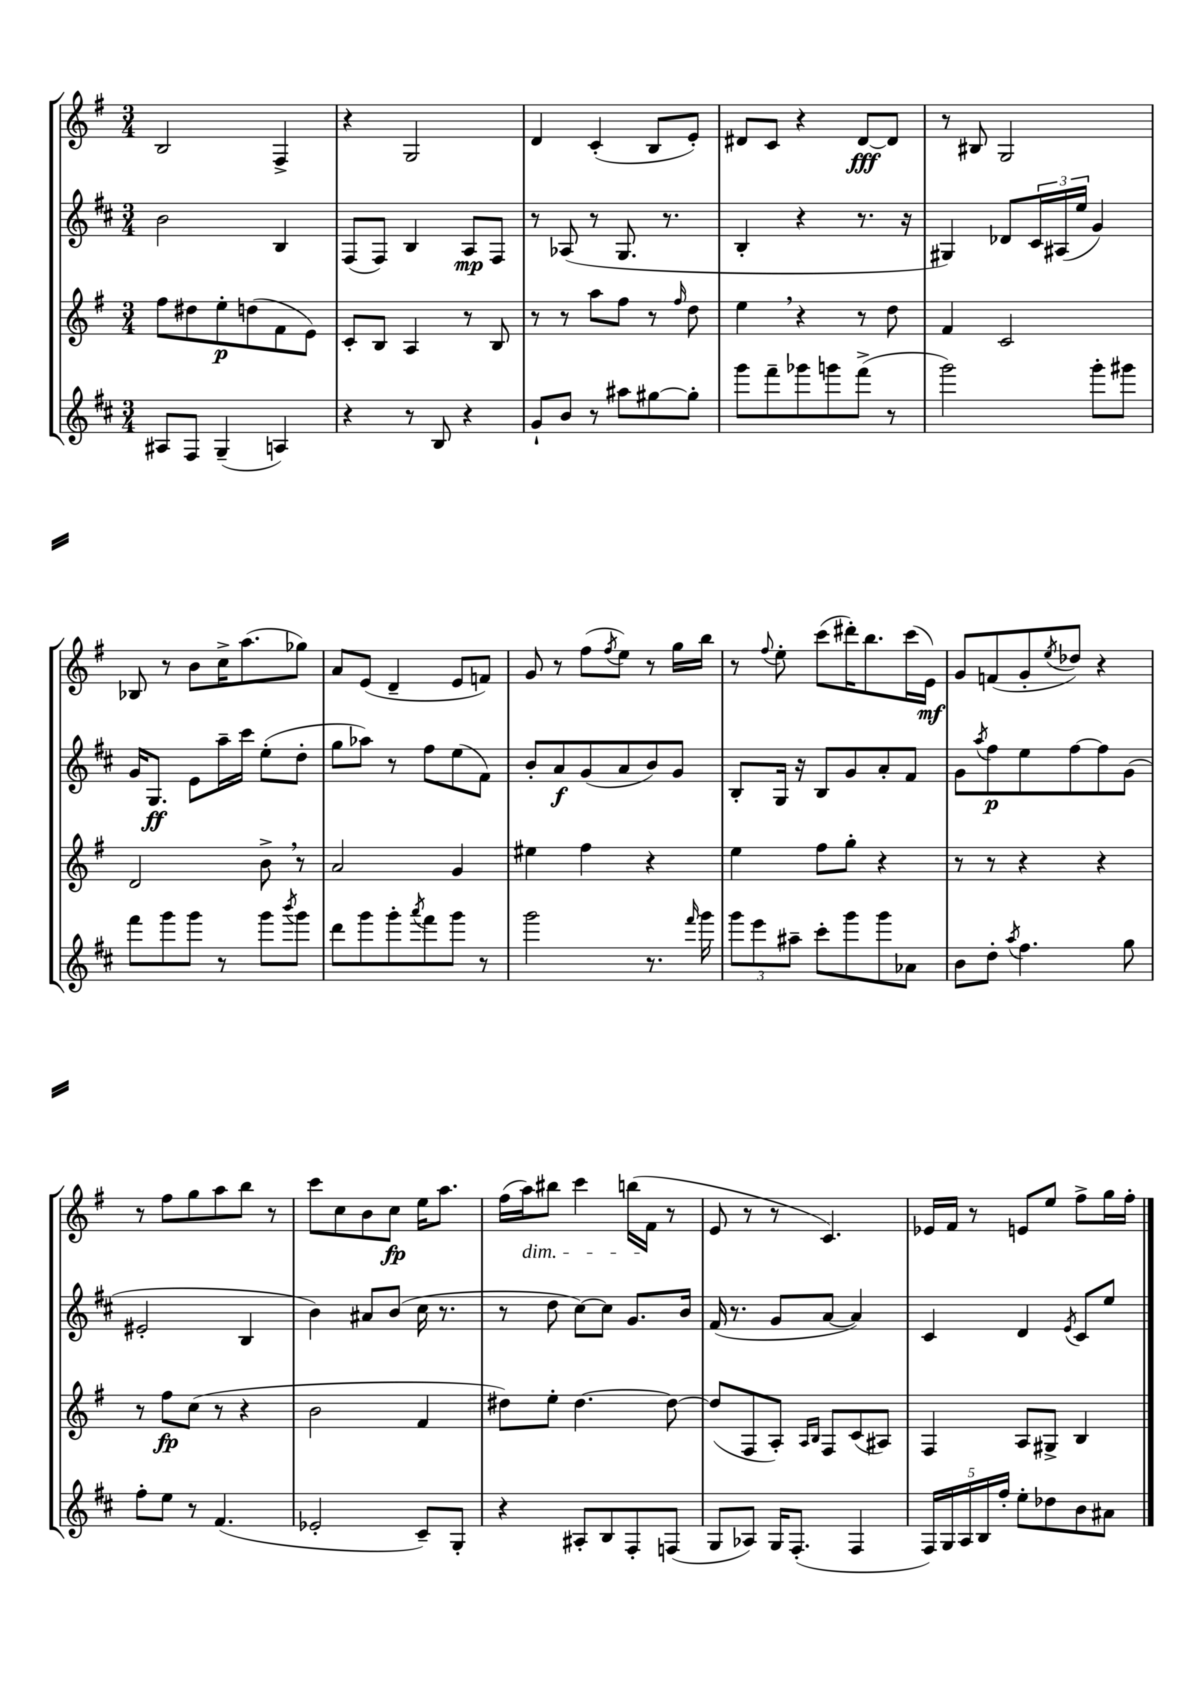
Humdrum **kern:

**kern	**kern	**kern	**kern
*staff4	*staff3	*staff2	*staff1
*clefG2	*clefG2	*clefG2	*clefG2
*k[f#c#]	*k[f#]	*k[f#c#]	*k[f#]
*M3/4	*M3/4	*M3/4	*M3/4
8A#/L	8ff#\L	2b\	2B/
8F#/J	8dd#\	.	.
(4G~/	8ee'\	.	.
.	(8dd\	.	.
4A/)	8f#\	4B/	4F#^/
.	8e\J)	.	.
=	=	=	=
4r	8c'/L	(8F#/L	4r
.	8B/J	8F#/J)	.
8r	4A/	4B/	2G/
8B/	.	.	.
4r	8r	8A/L	.
.	8B/	8F#/J	.
=	=	=	=
8g`/L	8r	8r	4d/
8b/J	8r	(8A-/	.
8r	8aa\L	8r	(4c'/
8aa#\L	8ff#\J	8.G/	.
[8gg#\	8r	.	8B/L
.	.	8.r	.
.	16qqff#/	.	.
8gg#'\]J	8dd\	.	8e'/J)
=	=	=	=
8ggg\L	4ee\	4B'/	8d#/L
8fff#~\	.	.	8c/J
8ggg-\	4r	4r	4r
8ggg\	.	.	.
(8fff#^\J	8r	8.r	[8d#/L
8r	8dd\	.	8d#/]J
.	.	16r	.
=	=	=	=
2ggg\)	4f#/	4G#/)	8r
.	.	.	8B#/
.	2c/	8d-/L	2G/
.	.	24c#/L	.
.	.	(24A#/	.
.	.	24ee/JJ	.
8ggg'\L	.	4g/)	.
8ggg#\J	.	.	.
=	=	=	=
8fff#\L	2d/	16g/LK	8B-/
.	.	8.G/J	.
8ggg\	.	.	8r
8ggg\J	.	8e\L	8b\L
8r	.	16aa~\L	16cc^\K
.	.	16ccc#\JJ	(8.aa\
8ggg\L	8b^\	(8ee'\L	.
8qbbb/	.	.	.
8ggg\J	8r	8dd'\J	8gg-\J)
=	=	=	=
8ddd\L	2a/	8gg\L	8a/L
8ggg\	.	8aa-\J)	(8e/J
8ggg'\	.	8r	4d~/
8qaaa/	.	.	.
8fff#\	.	8ff#\L	.
8ggg\J	4g/	(8ee\	8e/L
8r	.	8f#\J)	8f/J)
=	=	=	=
2ggg\	4ee#\	8b'/L	8g/
.	.	8a/	8r
.	4ff#\	(8g/	(8ff#\L
.	.	.	8qff#/
.	.	8a/	8ee\J)
8.r	4r	8b/)	8r
.	.	8g/J	16gg\LL
16qqfff#/	.	.	.
16ggg\	.	.	16bb\JJ
=	=	=	=
12ggg\L	4ee\	8B'/L	8r
12eee\	.	.	.
.	.	.	8qqff#/
.	.	16G/Jk	8ee'\
12aa#~\J	.	.	.
.	.	16r	.
8ccc#'\L	8ff#\L	8B/L	(8ccc\L
8ggg\	8gg'\J	8g/	16ddd#'\K)
.	.	.	8.bb\
8ggg\	4r	8a'/	.
8a-\J	.	8f#/J	(16ccc\L
.	.	.	16e\JJ)
=	=	=	=
8b\L	8r	8g\L	8g/L
.	.	8qaa/	.
8dd'\J	8r	8ff#\	(8f/
8qaa/	.	.	.
4.ff#\	4r	8ee\	8g'/
.	.	.	8qee/
.	.	[8ff#\	8dd-/J)
.	4r	8ff#\]	4r
8gg\	.	(8g\J	.
=	=	=	=
8ff#'\L	8r	2e#'/	8r
8ee\J	8ff#\L	.	8ff#\L
8r	(8cc\J	.	8gg\
(4.f#/	8r	.	8aa\
.	4r	4B/	8bb\J
.	.	.	8r
=	=	=	=
2e-'/	2b\	4b\)	8ccc\L
.	.	.	8cc\
.	.	8a#/L	8b\
.	.	(8b/J	8cc\J
8c#~/L)	4f#/	16cc#\	16ee\LK
.	.	8.r	8.aa\J
8G'/J	.	.	.
=	=	=	=
4r	8dd#\L)	8r	(16ff#\LL
.	.	.	16aa\J)
.	8ee'\J	8dd\	8bb#\J
8A#'/L	[4.dd#\	[8cc#\L)	4ccc\
8B/	.	8cc#\]J	.
8F#'/	.	8.g/L	(16bb\LL
.	.	.	16f#\JJ
(8F/J	8dd#\_	.	8r
.	.	16b/Jk	.
=	=	=	=
8G/L	(8dd#/]L	(16f#/	8e/
.	.	8.r	.
8A-/J)	8F#/	.	8r
16G/LK	8A'/J)	8g/L	8r
(8.F#'/J	.	.	.
.	16qqA/LL	.	.
.	16qqB/JJ	.	.
.	8F#/L	[8a/J	4.c/)
4F#/	(8c/	4a/])	.
.	8A#/J)	.	.
=	=	=	=
20F#/LL)	4F#/	4c#/	16e-/LL
20G/	.	.	.
.	.	.	16f#/JJ
20A/	.	.	.
.	.	.	8r
20B/	.	.	.
20ff#'/JJ	.	.	.
8ee'\L	8A/L	4d/	8e/L
8dd-\	8G#^/J	.	8ee/J
.	.	8qe/	.
8b\	4B/	8c#/L	8ff#^\L
8a#\J	.	8ee/J	16gg\L
.	.	.	16ff#'\JJ
==	==	==	==
*-	*-	*-	*-
